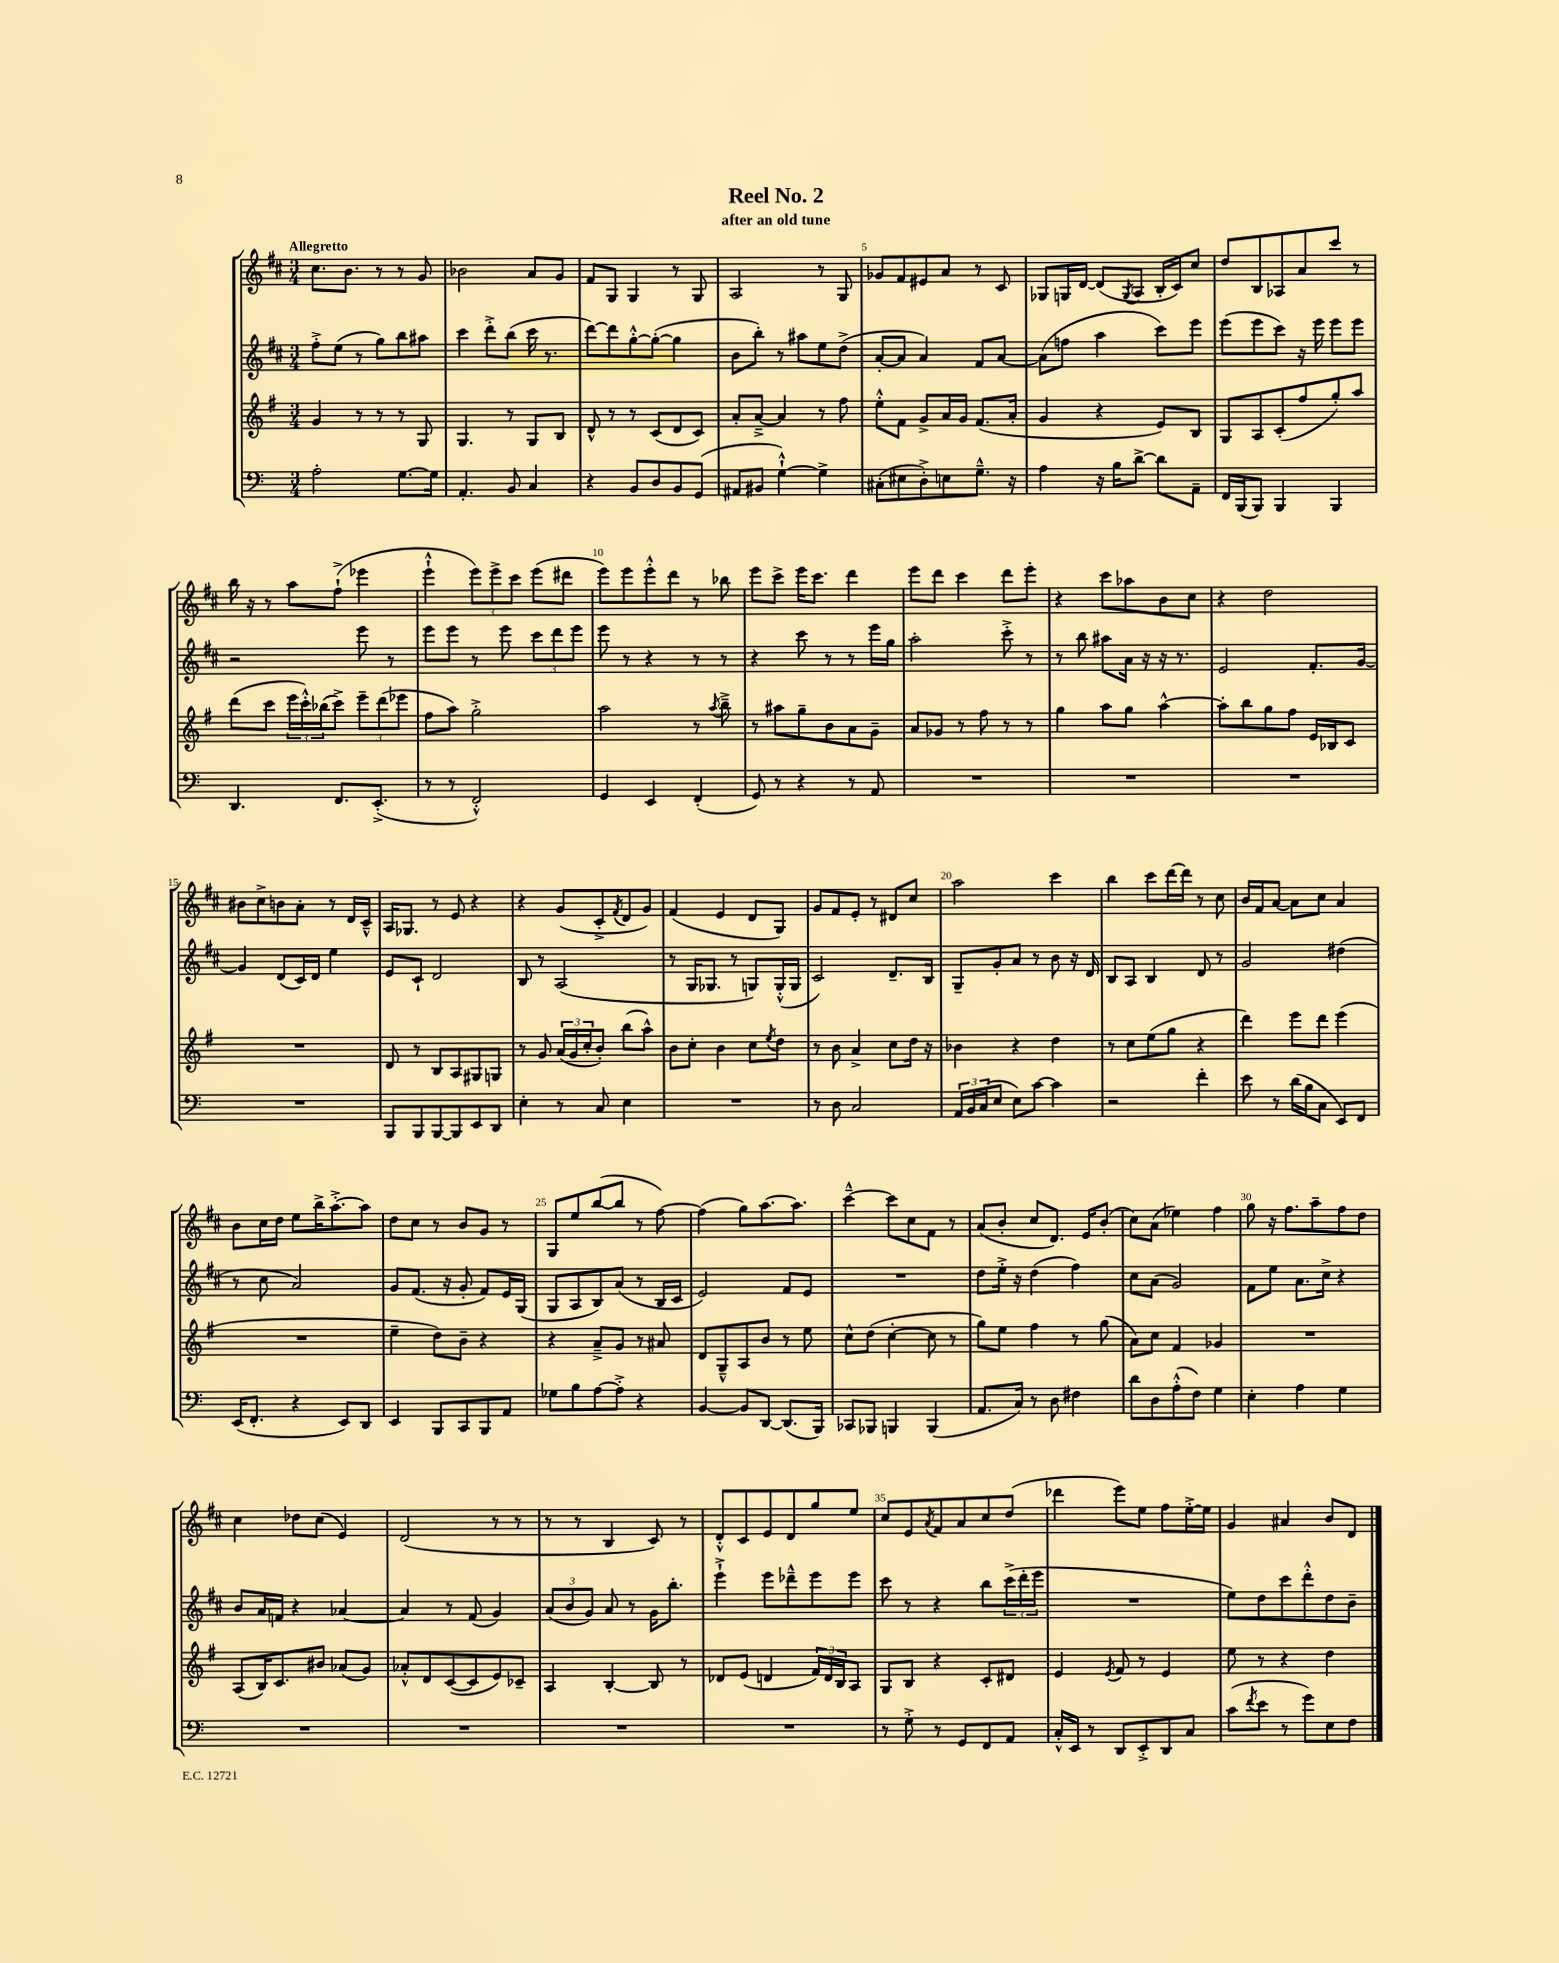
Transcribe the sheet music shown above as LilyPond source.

\header { title = "Reel No. 2" subtitle = "after an old tune" }
<<
\new StaffGroup <<
\new Staff = "s0" {
    \clef treble \key d \major \numericTimeSignature \time 3/4 \tempo "Allegretto"
    cis''8. b'8. r8 r8 g'8 |
    bes'2 a'8 g'8 |
    fis'8 g8 g4 r8 g8 |
    a2 r8 g8 |
    ges'8 fis'8 eis'8 a'8 r8 cis'8 |
    ges8 g16 d'16~ d'8( \acciaccatura { g8 } a8 b16-. cis'16) cis''8 |
    d''8 b8 aes8 a'8 cis'''8 r8 |
    b''16 r16 r8 a''8 fis''8-!->( ees'''4 |
    e'''4-!-^ \tuplet 3/2 { e'''8) e'''8-> cis'''8 } e'''8( dis'''8 |
    e'''8) e'''8 e'''8-.-^ d'''8 r8 bes''8 |
    e'''8 cis'''8-> e'''16 cis'''8. d'''4 |
    e'''8 d'''8 cis'''4 d'''8 e'''8-. |
    r4 cis'''8 aes''8 b'8 cis''8 |
    r4 d''2 |
    bis'8 cis''8-> b'8 a'8-. r8 d'16 cis'16---^ |
    a16 ges8. r8 e'8 r4 |
    r4 g'8( cis'8-.-> \acciaccatura { fis'8 } d'8 g'8) |
    fis'4( e'4 d'8 g8) |
    g'8 fis'8 e'8-. r8 dis'8 cis''8 |
    a''2 cis'''4 |
    b''4 cis'''8 d'''16~ d'''16 r8 cis''8 |
    b'16 fis'16 a'8~ a'8 cis''8 a'4 |
    b'8 cis''16 d''16 e''8 b''16-> a''8.~-.-> a''8 |
    d''8 cis''8 r8 b'8 g'8 r8 |
    g8 e''8 b''8~( b''8 r8 fis''8~) |
    fis''4( g''8) a''8.~ a''8. |
    cis'''4~---^ cis'''8 cis''8 fis'8 r8 |
    a'8( b'8-. cis''8 d'8.) e'16 b'8-.( |
    cis''8) a'8( ees''4) fis''4 |
    g''8 r16 fis''8. a''8-- fis''8 d''8 |
    cis''4 des''8 cis''8( e'4) |
    d'2( r8 r8 |
    r8 r8 b4 cis'8) r8 |
    d'8-.-^ cis'8 e'8 d'8 g''8 e''8 |
    cis''8 e'8 \acciaccatura { a'8 } fis'8 a'8 cis''8 d''8( |
    des'''4 e'''8) e''8 fis''8 e''16~-.-> e''16 |
    g'4 ais'4 b'8 d'8 \bar "|." |
}
\new Staff = "s1" {
    \clef treble \key d \major \numericTimeSignature \time 3/4
    fis''8-.-> e''8( r8 g''8) b''8 ais''8 |
    cis'''4 d'''8-.-> b''8( cis'''16 r8. |
    d'''8~) d'''8 g''8~-.-^ g''8~-.( g''4 |
    b'8 b''8-.) r8 ais''8 e''8 d''8->( |
    a'8~-. a'8 a'4) fis'8 a'8~ |
    a'8( f''8 a''4 cis'''8) e'''8 |
    e'''8( e'''8 cis'''8) r16 e'''16 e'''8 e'''8 |
    r2 e'''8 r8 |
    e'''8 e'''8 r8 e'''8 \tuplet 3/2 { cis'''8 d'''8 e'''8 } |
    e'''8 r8 r4 r8 r8 |
    r4 cis'''8 r8 r8 e'''16 g''16 |
    a''2-. cis'''8-.-> r8 |
    r8 b''8 ais''8 a'16 r16 r16 r8. |
    e'2 fis'8.-. g'16~ |
    g'4 d'8( cis'16) d'16 e''4 |
    e'8 cis'8-! d'2 |
    b8 r8 a2( |
    r8 g16 ges8. r8 g8) g16-.-^( g16 |
    cis'2) d'8.-- b16 |
    g8-- g'8-. a'8 r8 b'8 r16 d'16 |
    b8 a8 b4 d'8 r8 |
    g'2 dis''4( |
    r8 cis''8 a'2) |
    g'8 fis'8.( r16 g'8-. fis'8) e'16 g16( |
    g8 a8 b8) a'8( r8 b16 cis'16 |
    e'2) fis'8 e'8 |
    R2. |
    d''8 e''16-.-> r16 d''4( fis''4) |
    cis''8 a'8( g'2) |
    fis'8 e''8 a'8. cis''16-> r4 |
    b'8 a'16 f'16 r4 aes'4~ |
    aes'4 r8 fis'8( g'4) |
    \tuplet 3/2 { a'8( b'8 g'8) } a'8 r8 g'16 b''8.-. |
    e'''4-!-> e'''8 des'''8---^ e'''8 e'''8 |
    cis'''8 r8 r4 b''8 \tuplet 3/2 { cis'''16->( d'''16-. e'''16 } |
    R2. |
    e''8) d''8 cis'''8 d'''8-.-^ d''8 b'8-- \bar "|." |
}
\new Staff = "s2" {
    \clef treble \key g \major \numericTimeSignature \time 3/4
    g'4 r8 r8 r8 g8 |
    g4. r8 g8 b8 |
    d'8-^ r8 r8 c'8( d'8 c'8) |
    a'8-. a'8~---> a'4 r8 fis''8 |
    e''8-.-^ fis'8 g'8-> a'16 g'16 fis'8.( a'16-. |
    g'4 r4 e'8) b8 |
    g8 a8 c'8-.( fis''8 g''8-.) a''8 |
    d'''8( c'''8 \tuplet 3/2 { e'''16 c'''16-.-^) bes''16( } c'''8->) \tuplet 3/2 { e'''8-- d'''8( ees'''8 } |
    fis''8 a''8) g''2-.-> |
    a''2 r8 \acciaccatura { a''8 } b''8---> |
    r8 ais''8 g''8-- b'8 a'8 g'8-- |
    a'8 ges'8 r8 fis''8 r8 r8 |
    g''4 a''8 g''8 a''4~-^ |
    a''8-. b''8 g''8 fis''8 e'16 bes16 c'8 |
    R2. |
    d'8 r8 b8 a8 gis8 g8 |
    r8 g'8 \tuplet 3/2 { a'16( g'16 c''16-. } b'8-.) b''8( a''8-^) |
    b'8 c''8-. b'4 c''8 \acciaccatura { e''8 } d''8 |
    r8 b'8 a'4-> c''8 d''16 r16 |
    bes'4 r4 d''4 |
    r8 c''8 e''8( g''8 r4 |
    d'''4) e'''8 d'''8 e'''4( |
    R2. |
    e''4-- d''8) b'8-- r4 |
    r4 a'8---> g'8 r8 ais'8 |
    d'8 g8---^ a8 b'8 r8 e''8 |
    c''8-^ d''8( c''4~-. c''8 r8 |
    g''8) e''8 fis''4 r8 g''8( |
    a'8) c''8 fis'4 ges'4 |
    R2. |
    a8( b16) c'8. bis'8 aes'8( g'8) |
    aes'8-.-^ d'8 c'8~( c'8 e'8) ces'8-- |
    a4 b4~-. b8 r8 |
    des'8 e'8( d'4 \tuplet 3/2 { fis'16) d'16 b16 } a8 |
    g8 b8 r4 c'8-. dis'8 |
    e'4 \acciaccatura { e'8 } fis'8 r8 e'4 |
    e''8 r8 r4 d''4 \bar "|." |
}
\new Staff = "s3" {
    \clef bass \key c \major \numericTimeSignature \time 3/4
    a2-. g8.~ g16 |
    a,4.-. b,8 c4 |
    r4 b,8 d8 b,8 g,8( |
    ais,8 bis,8 g4~-!-^) g4-> |
    cis8-.( eis8 d8-.->) e8 g8.---^ r16 |
    a4 r16 b16 d'8~-> d'8 a,8-- |
    f,16 b,,16( b,,8) b,,4 b,,4 |
    d,4. f,8. e,8.-.->( |
    r8 r8 f,2-.-^) |
    g,4 e,4 f,4-.( |
    g,8) r8 r4 r8 a,8 |
    R2. |
    R2. |
    R2. |
    R2. |
    b,,8 b,,8 b,,8~ b,,8 e,8 d,8 |
    e4-. r8 c8 e4 |
    R2. |
    r8 d8 c2 |
    \tuplet 3/2 { a,16 b,16 c16( } e8 e8) c'8~ c'4 |
    r2 f'4-. |
    e'8 r8 d'16( b16 c8 e,8) f,8 |
    e,16( f,8.-. r4 e,8) d,8 |
    e,4 b,,8 c,8 b,,8 a,8 |
    ges8 b8 a8~ a8-.-> r4 |
    b,4~ b,8 d,8~ d,8.( b,,16) |
    ces,8 bes,,8 b,,4 b,,4( |
    a,8. c16) r8 d8 fis4 |
    d'8 d8 a8-.-^( f8) g4 |
    e4-. a4 g4 |
    R2. |
    R2. |
    R2. |
    R2. |
    r8 g8-.-> r8 g,8 f,8 a,8 |
    c16-.-^ e,16 r8 d,8 e,8-.-> d,8 c8 |
    c'8( \acciaccatura { f'8 } e'8 r8 g'8) e8 f8 \bar "|." |
}
>>
>>
\layout { \context { \Score \override BarNumber.break-visibility = ##(#f #t #t) barNumberVisibility = #(every-nth-bar-number-visible 5) } }
